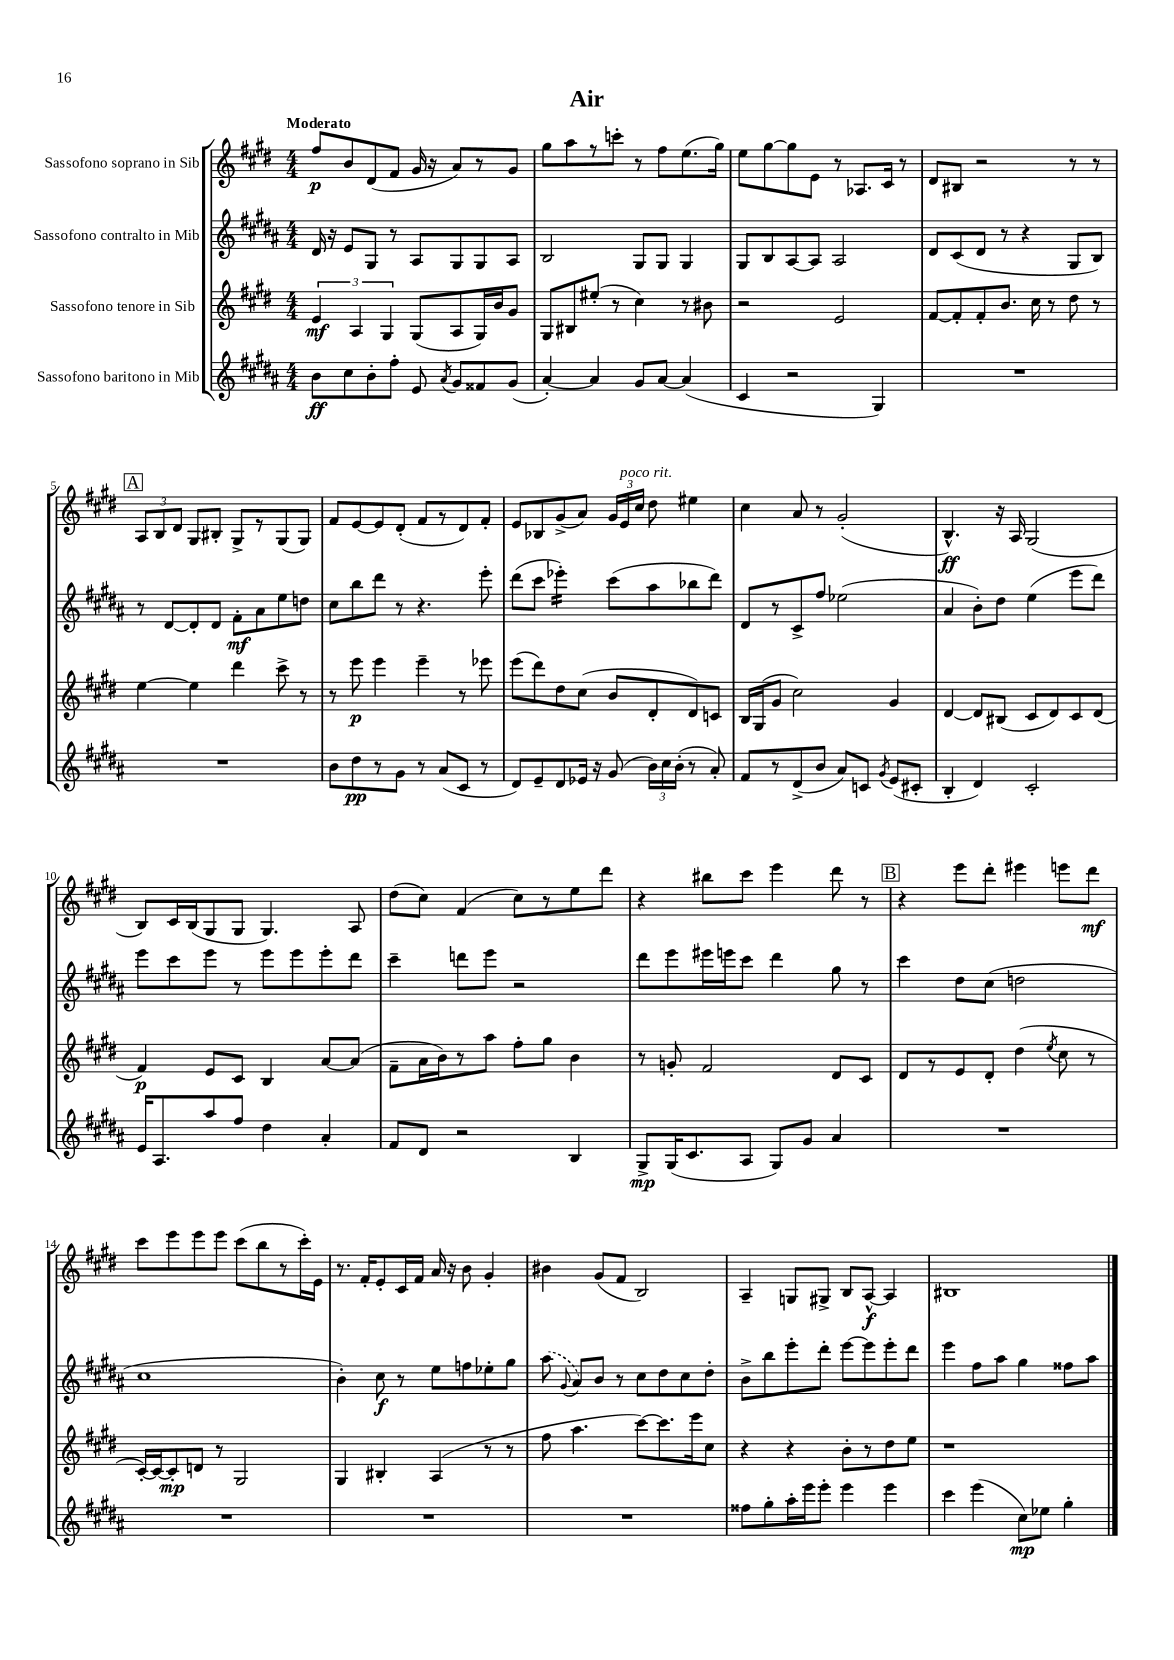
\header { title = "Air" }
<<
\new StaffGroup <<
\new Staff = "s0" \with { instrumentName = "Sassofono soprano in Sib" } {
    \clef treble \key e \major \numericTimeSignature \time 4/4 \tempo "Moderato"
    \autoBeamOff fis''8[\p b'8 dis'8( fis'8] gis'16 r16 a'8[) r8 gis'8] |
    gis''8[ a''8 r8 c'''8]-. r8 fis''8[ e''8.( gis''16]) |
    e''8[ gis''8~ gis''8 e'8] r8 aes8.[ cis'16] r8 |
    dis'8[ bis8] r2 r8 r8 |
    \mark \markup { \box "A" } \tuplet 3/2 { a8[ b8 dis'8] } gis8[ bis8]-. gis8[-> r8 gis8( gis8]) |
    fis'8[ e'8~ e'8 dis'8]-.( fis'8[ r8 dis'8) fis'8]-. |
    e'8[ bes8 gis'8->( a'8]) \tuplet 3/2 { gis'16[ e'16^\markup { \italic "poco rit." } cis''16] } dis''8 eis''4 |
    cis''4 a'8 r8 gis'2-.( |
    b4.-^\ff) r16 a16 gis2( |
    b8[) cis'16 b16( gis8 gis8] gis4.) a8 |
    dis''8[( cis''8]) fis'4( cis''8[) r8 e''8 dis'''8] |
    r4 bis''8[ cis'''8] e'''4 dis'''8 r8 |
    \mark \markup { \box "B" } r4 e'''8[ dis'''8]-. eis'''4 e'''8[ dis'''8]\mf |
    cis'''8[ e'''8 e'''8 e'''8] cis'''8[( b''8 r8 cis'''16-.) e'16] |
    r8. fis'16[-. e'8-. cis'16 fis'16] a'16 r16 b'8 gis'4-. |
    bis'4 gis'8[( fis'8] b2) |
    a4-- g8[ gis8]-> b8[ a8]~-^\f a4 |
    bis1 \bar "|." |
}
\new Staff = "s1" \with { instrumentName = "Sassofono contralto in Mib" } {
    \clef treble \key b \major \numericTimeSignature \time 4/4
    \autoBeamOff dis'16 r16 e'8[ gis8] r8 ais8[ gis8 gis8 ais8] |
    b2 gis8[ gis8] gis4 |
    gis8[ b8 ais8~ ais8] ais2 |
    dis'8[ cis'8( dis'8] r8 r4 gis8[ b8]) |
    \mark \markup { \box "A" } r8 dis'8[~ dis'8-. dis'8] fis'8[-.\mf ais'8 e''8 d''8] |
    cis''8[ b''8 dis'''8] r8 r4. e'''8-. |
    dis'''8[( cis'''8] ees'''4:16-.) cis'''8[( ais''8 bes''8 dis'''8]) |
    dis'8[ r8 cis'8-> fis''8] ees''2( |
    ais'4 b'8[-.) dis''8] e''4( e'''8[ dis'''8]) |
    e'''8[ cis'''8 e'''8] r8 e'''8[ e'''8 e'''8-. dis'''8] |
    cis'''4-- d'''8[ e'''8] r2 |
    dis'''8[ e'''8 eis'''16 e'''16 cis'''8] dis'''4 gis''8 r8 |
    \mark \markup { \box "B" } cis'''4 dis''8[ cis''8]( d''2 |
    cis''1 |
    b'4-.) cis''8\f r8 e''8[ f''8 ees''8-. gis''8] |
    \once \slurDashed ais''8( \appoggiatura { gis'8 } ais'8[) b'8] r8 cis''8[ dis''8 cis''8 dis''8]-. |
    b'8[-> b''8 e'''8-. dis'''8]-. e'''8[~ e'''8 e'''8-. dis'''8] |
    e'''4 fis''8[ ais''8] gis''4 fisis''8[ ais''8] \bar "|." |
}
\new Staff = "s2" \with { instrumentName = "Sassofono tenore in Sib" } {
    \clef treble \key e \major \numericTimeSignature \time 4/4
    \autoBeamOff \tuplet 3/2 { e'4\mf a4 gis4 } gis8[( a8 gis16) b'16 gis'8] |
    gis8[ bis8 eis''8]-.( r8 cis''4) r8 bis'8 |
    r2 e'2 |
    fis'8[~ fis'8-. fis'8-. b'8.] cis''16 r8 dis''8 r8 |
    \mark \markup { \box "A" } e''4~ e''4 dis'''4 cis'''8-> r8 |
    r8 e'''8\p e'''4 e'''4-- r8 ees'''8 |
    e'''8[( dis'''8) dis''8 cis''8]( b'8[ dis'8-. dis'8) c'8] |
    b16[ gis16( gis'8] cis''2) gis'4 |
    dis'4~ dis'8[ bis8]( cis'8[ dis'8) cis'8 dis'8]( |
    fis'4\p) e'8[ cis'8] b4 a'8[~ a'8]( |
    fis'8[-- a'16 b'16) r8 a''8] fis''8[-. gis''8] b'4 |
    r8 g'8-. fis'2 dis'8[ cis'8] |
    \mark \markup { \box "B" } dis'8[ r8 e'8 dis'8]-. dis''4( \acciaccatura { e''8 } cis''8 r8 |
    cis'16[~-.) cis'16~ cis'8-.\mp d'8] r8 gis2 |
    gis4 bis4-. a4( r8 r8 |
    fis''8 a''4. cis'''8[~) cis'''8. e'''16 cis''8] |
    r4 r4 b'8[-. r8 dis''8 e''8] |
    r1 \bar "|." |
}
\new Staff = "s3" \with { instrumentName = "Sassofono baritono in Mib" } {
    \clef treble \key b \major \numericTimeSignature \time 4/4
    \autoBeamOff b'8[\ff cis''8 b'8-. fis''8]-. e'8 \acciaccatura { ais'8 } gis'8[ fisis'8 gis'8]( |
    ais'4~-.) ais'4 gis'8[ ais'8]~ ais'4( |
    cis'4 r2 gis4) |
    R1 |
    \mark \markup { \box "A" } R1 |
    b'8[ dis''8\pp r8 gis'8] r8 ais'8[( cis'8] r8 |
    dis'8[) e'8-- dis'8 ees'16] r16 gis'8( \tuplet 3/2 { b'16[) cis''16 b'16]-.( } r8 ais'8-.) |
    fis'8[ r8 dis'8->( b'8] ais'8[) c'8] \acciaccatura { gis'8 } e'8[( cis'8]-. |
    b4-. dis'4) cis'2-. |
    e'16[ ais8. ais''8 fis''8] dis''4 ais'4-. |
    fis'8[ dis'8] r2 b4 |
    gis8[->\mp gis16( cis'8. ais8] gis8[) gis'8] ais'4 |
    \mark \markup { \box "B" } R1 |
    R1 |
    R1 |
    R1 |
    fisis''8[ gis''8-. ais''16-. e'''16 e'''8]-. e'''4 e'''4 |
    cis'''4 e'''4( cis''8[\mp) ees''8] gis''4-. \bar "|." |
}
>>
>>
